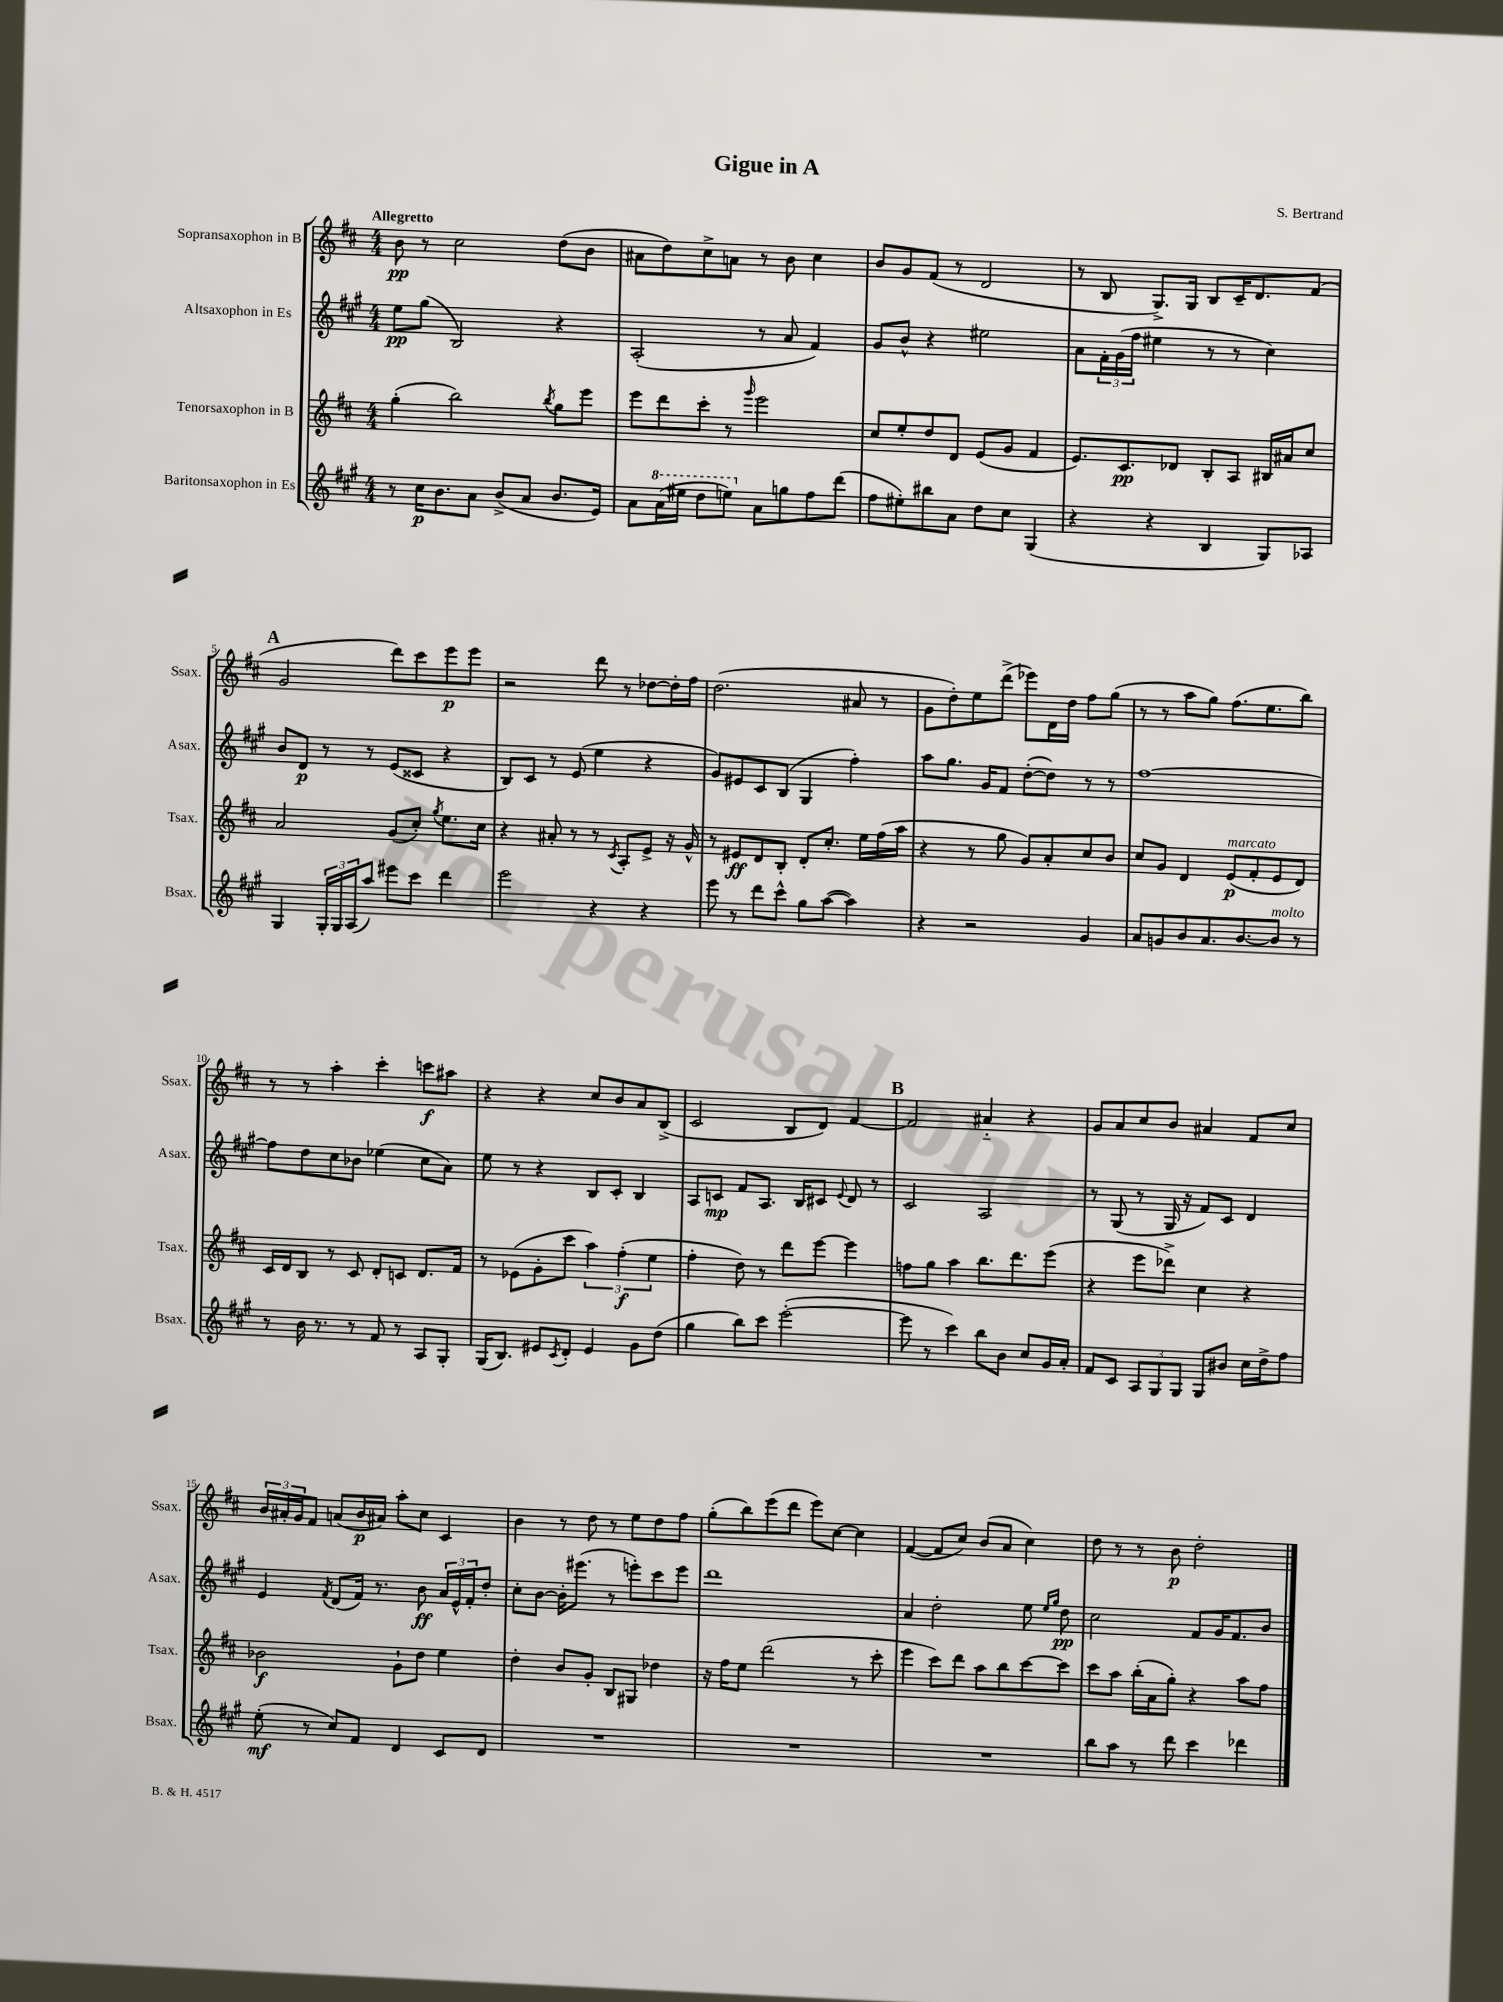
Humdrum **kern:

**kern	**dynam	**kern	**dynam	**kern	**dynam	**kern	**dynam
*part4	*part4	*part3	*part3	*part2	*part2	*part1	*part1
*staff4	*staff4	*staff3	*staff3	*staff2	*staff2	*staff1	*staff1
*I"Baritonsaxophon in Es	*	*I"Tenorsaxophon in B	*	*I"Altsaxophon in Es	*	*I"Sopransaxophon in B	*
*I'Bsax.	*	*I'Tsax.	*	*I'Asax.	*	*I'Ssax.	*
*clefG2	*	*clefG2	*	*clefG2	*	*clefG2	*
*k[f#c#g#]	*	*k[f#c#]	*	*k[f#c#g#]	*	*k[f#c#]	*
*M4/4	*	*M4/4	*	*M4/4	*	*M4/4	*
=1	=1	=1	=1	=1	=1	=1	=1
!	!	!	!	!	!	!LO:TX:a:B:t=Allegretto	!
8r	.	(4gg'\	.	8ee\L	pp	8b\	pp
16cc#\KL	p	.	.	(8gg#\J	.	8r	.
8.b\	.	.	.	.	.	.	.
.	.	2bb\)	.	2B/)	.	2cc#\	.
8a\J	.	.	.	.	.	.	.
(8b^/L	.	.	.	.	.	.	.
8a/J	.	.	.	.	.	.	.
.	.	8qbb/	.	.	.	.	.
8.b/L	.	8gg\L	.	4r	.	(8dd\L	.
.	.	8eee\J	.	.	.	8b\J	.
16e/Jk)	.	.	.	.	.	.	.
=2	=2	=2	=2	=2	=2	=2	=2
8a\L	.	8eee\L	.	(2A'/	.	8a#X\L	.
*8va	*	*	*	*	*	*	*
(16aa\L	.	8ddd\	.	.	.	8dd\)	.
16eee#X\JJ	.	.	.	.	.	.	.
8ddd\L	.	8ccc#'\J	.	.	.	8cc#^\	.
8eeen\J)	.	8r	.	.	.	8an\J	.
.	.	16qqggg/	.	.	.	.	.
*X8va	*	*	*	*	*	*	*
8a\L	.	2eee\	.	8r	.	8r	.
8ggn\	.	.	.	8a/	.	8b\	.
8ff#\	.	.	.	4f#/)	.	4cc#\	.
(8ddd\J	.	.	.	.	.	.	.
=3	=3	=3	=3	=3	=3	=3	=3
8ff#\L	.	8cc#/L	.	8g#/L	.	8b/L	.
8ee#X'\)	.	8ee'/	.	8b^^/J	.	8g/	.
8bb#X\	.	8dd/	.	4r	.	(8f#/J	.
8a\J	.	8d/J	.	.	.	8r	.
8dd\L	.	(8e/L	.	2ee#X\	.	2d/	.
8cc#\J	.	8g/J	.	.	.	.	.
(4G#/	.	4f#/	.	.	.	.	.
=4	=4	=4	=4	=4	=4	=4	=4
4r	.	8.e/L)	.	8a\L	.	8r	.
.	.	.	.	24f#'\L	.	8B/	.
.	.	.	.	(24g#\	.	.	.
.	.	8.c#/	pp	.	.	.	.
.	.	.	.	24ff#\JJ	.	.	.
4r	.	.	.	4ee#X\	.	8.G^/L)	.
.	.	8d-X/J	.	.	.	.	.
.	.	.	.	.	.	16G/Jk	.
4B/	.	8B'/L	.	8r	.	8B/L	.
.	.	8A/J	.	8r	.	16c#~/K	.
.	.	.	.	.	.	8.d/	.
8G#/L)	.	16B#X/LL	.	4cc#\)	.	.	.
.	.	16a#X/J	.	.	.	.	.
8A-X/J	.	8cc#/J	.	.	.	(8f#/J	.
!!LO:LB:g=z
!!LO:REH:place=s1:t=A
=5	=5	=5	=5	=5	=5	=5	=5
4G#/	.	2a/	.	8b/L	.	2g/	.
.	.	.	.	8d/J	p	.	.
24G#'/LL	.	.	.	8r	.	.	.
24G#/	.	.	.	.	.	.	.
(24A/J	.	.	.	.	.	.	.
8aa/J)	.	.	.	8r	.	.	.
8eee#X\L	.	(8g/L	.	(8e/L	.	8ddd\L)	.
8ccc#\J	.	8cc#'/J)	.	8c##X/J	.	8ccc#\	.
.	.	8qgg/	.	.	.	.	.
4ddd\	.	8.ee\L	.	4r	.	8eee\	p
.	.	.	.	.	.	8eee\J	.
.	.	16cc#\Jk	.	.	.	.	.
=6	=6	=6	=6	=6	=6	=6	=6
2eee\	.	4r	.	8B/L)	.	2r	.
.	.	.	.	8c#/J	.	.	.
.	.	8a#X'/	.	8r	.	.	.
.	.	8r	.	(8e/	.	.	.
4r	.	8r	.	4ee\	.	8ddd\	.
.	.	8qc#/	.	.	.	.	.
.	.	8A'/L	.	.	.	8r	.
4r	.	8e^/J	.	4r	.	[8dd-X\L	.
.	.	16r	.	.	.	16dd-'\L]	.
.	.	16g^^/	.	.	.	16ff#\JJ	.
=7	=7	=7	=7	=7	=7	=7	=7
8eee\	.	8r	.	8g#/L)	.	(2.dd\	.
8r	.	8e#X/L	ff	8e#X/	.	.	.
8ddd\L	.	8d/	.	8c#/	.	.	.
8ccc#^^\J	.	8B'/J	.	(8B/J	.	.	.
8gg#\L	.	8d'/L	.	4G#/	.	.	.
([8aa\J	.	8.cc#'/J	.	.	.	.	.
4aa\])	.	.	.	4ff#'\)	.	8a#X/	.
.	.	16ee\LL	.	.	.	.	.
.	.	(16ff#\	.	.	.	8r	.
.	.	16aa\JJ	.	.	.	.	.
=8	=8	=8	=8	=8	=8	=8	=8
4r	.	4r	.	8aa\L	.	8g\L	.
.	.	.	.	8.gg#\J	.	8dd'\)	.
2r	.	8r	.	.	.	8ee\	.
.	.	.	.	16g#/KL	.	.	.
.	.	8gg\	.	8f#/J	.	(8ddd^\J	.
.	.	8g/L)	.	([8dd'\L	.	8eee-X\L)	.
.	.	8a'/	.	8dd\J])	.	16d\L	.
.	.	.	.	.	.	16dd\JJ	.
4g#/	.	8cc#/	.	8r	.	8ff#\L	.
.	.	8b/J	.	8r	.	(8gg\J	.
=9	=9	=9	=9	=9	=9	=9	=9
8a/L	.	8cc#/L	.	[1ff#	.	8r	.
8gn/	.	8g/J	.	.	.	8r	.
8b/	.	4d/	.	.	.	8aa\L	.
8.a/	.	.	.	.	.	8gg\J)	.
!	!	!LO:TX:a:i:t=marcato	!	!	!	!	!
.	.	(8e/L	p	.	.	(8.ff#\L	.
[8.b/	.	.	.	.	.	.	.
.	.	8f#'/	.	.	.	.	.
.	.	.	.	.	.	8.ee\	.
!LO:TX:a:i:t=molto	!	!	!	!	!	!	!
8b/J]	.	8e/	.	.	.	.	.
8r	.	8d/J)	.	.	.	8bb\J)	.
!!LO:LB:g=z
=10	=10	=10	=10	=10	=10	=10	=10
8r	.	16c#/LL	.	8ff#\L]	.	8r	.
.	.	16d/J	.	.	.	.	.
16b\	.	8B/J	.	8dd\	.	8r	.
8.r	.	.	.	.	.	.	.
.	.	8r	.	8cc#\	.	4aa'\	.
8r	.	8c#/	.	8b-X\J	.	.	.
8f#/	.	8d'/L	.	(4ee-X\	.	4ccc#'\	.
8r	.	8cn/J	.	.	.	.	.
8A/L	.	8.d/L	.	8cc#\L	.	8cccn\L	f
8G#'/J	.	.	.	8a\J)	.	8aa#X\J	.
.	.	16f#/Jk	.	.	.	.	.
=11	=11	=11	=11	=11	=11	=11	=11
(16G#/KL	.	8r	.	8ee\	.	4r	.
8.B/J)	.	.	.	.	.	.	.
.	.	(8e-X\L	.	8r	.	.	.
8e#X/L	.	8g'\	.	4r	.	4r	.
8qc#/	.	.	.	.	.	.	.
8d'/J	.	8ccc#\J	.	.	.	.	.
4e#/	.	6aa\)	.	8B/L	.	8cc#/L	.
.	.	.	.	8c#'/J	.	8b/	.
.	.	(6ff#'\	f	.	.	.	.
8g#\L	.	.	.	4B/	.	8a/	.
.	.	6ee\	.	.	.	.	.
(8dd\J	.	.	.	.	.	(8B^/J	.
=12	=12	=12	=12	=12	=12	=12	=12
4gg#\	.	4ff#'\	.	8A/L	.	2c#/	.
.	.	.	.	8cn/J	mp	.	.
8bb\L)	.	8dd\)	.	8f#/L	.	.	.
8ccc#\J	.	8r	.	8.A/J	.	.	.
([2eee'\	.	8ddd\L	.	.	.	8B/L	.
.	.	.	.	16B/KL	.	.	.
.	.	[8eee\J	.	8c#X/J	.	8d/J)	.
.	.	.	.	8qqe/	.	.	.
.	.	4eee\]	.	8d/	.	[4f#/	.
.	.	.	.	8r	.	.	.
!!LO:REH:place=s1:t=B
=13	=13	=13	=13	=13	=13	=13	=13
8eee\]	.	8ffn\L	.	2c#/	.	2f#/]	.
8r	.	8gg\J	.	.	.	.	.
4ccc#\)	.	4aa\	.	.	.	.	.
8bb\L	.	8.bb\L	.	2A/	.	4a#X/	.
8b\J	.	.	.	.	.	.	.
.	.	8.ddd\	.	.	.	.	.
8cc#/L	.	.	.	.	.	4r	.
16g#/L	.	(8eee\J	.	.	.	.	.
16a'/JJ	.	.	.	.	.	.	.
=14	=14	=14	=14	=14	=14	=14	=14
8f#/L	.	4r	.	8r	.	8g/L	.
8c#/J	.	.	.	(8G#/	.	8a/	.
12A/L	.	8eee\L	.	8r	.	8cc#/	.
12G#/	.	.	.	.	.	.	.
.	.	8ddd-X^\J)	.	16G#/	.	8b/J	.
12G#/J	.	.	.	.	.	.	.
.	.	.	.	16r	.	.	.
8G#/L	.	4cc#\	.	8f#/L)	.	4a#X/	.
8b#X/J	.	.	.	8c#/J	.	.	.
16cc#\LL	.	4r	.	4d/	.	8f#/L	.
16dd^\J	.	.	.	.	.	.	.
8ff#\J	.	.	.	.	.	8cc#/J	.
!!LO:LB:g=z
=15	=15	=15	=15	=15	=15	=15	=15
(8ee'\	mf	2b-X\	f	4e/	.	24b/LL	.
.	.	.	.	.	.	24a#X'/	.
.	.	.	.	.	.	24g/J	.
8r	.	.	.	.	.	8f#/J	.
.	.	.	.	8qf#/	.	.	.
8cc#/L)	.	.	.	(8d/L	.	(8an/L	.
8f#/J	.	.	.	16f#/Jk)	.	16b/L	p
.	.	.	.	8.r	.	16a#X/JJ)	.
4d/	.	8g`\L	.	.	.	8aa'\L	.
.	.	8dd\J	.	8b\	ff	8cc#\J	.
8c#/L	.	4ee\	.	24a/LL	.	4c#/	.
.	.	.	.	24e^^/	.	.	.
.	.	.	.	24f#'/J	.	.	.
8d/J	.	.	.	8dd'/J	.	.	.
=16	=16	=16	=16	=16	=16	=16	=16
1r	.	4dd'\	.	8cc#'\L	.	4b\	.
.	.	.	.	[8b\J	.	.	.
.	.	8b/L	.	16b'\KL]	.	8r	.
.	.	.	.	(8.eee#X\J	.	.	.
.	.	8g'/J	.	.	.	8dd\	.
.	.	8B/L	.	8r	.	8r	.
.	.	8G#X/J	.	8eeen'\L)	.	8ee\L	.
.	.	4dd-X\	.	8ccc#\	.	8dd\	.
.	.	.	.	8eee\J	.	8ff#\J	.
=17	=17	=17	=17	=17	=17	=17	=17
1r	.	16r	.	1ddd	.	(8gg'\L	.
.	.	16ff#\KL	.	.	.	.	.
.	.	8ee\J	.	.	.	8bb\)	.
.	.	(2ddd\	.	.	.	(8eee\	.
.	.	.	.	.	.	8ddd\J	.
.	.	.	.	.	.	8eee\L)	.
.	.	.	.	.	.	[8cc#\J	.
.	.	8r	.	.	.	4cc#\]	.
.	.	8ccc#'\	.	.	.	.	.
=18	=18	=18	=18	=18	=18	=18	=18
1r	.	4eee\	.	4a/	.	([4f#/	.
.	.	8ccc#\L)	.	2dd'\	.	8f#/L]	.
.	.	8ddd\J	.	.	.	8cc#/J)	.
.	.	8aa\L	.	.	.	(8b/L	.
.	.	8bb\	.	.	.	8a/J	.
.	.	[8ccc#\	.	8ee\	.	4cc#\)	.
.	.	.	.	16qqee/LL	.	.	.
.	.	.	.	16qqgg#/JJ	.	.	.
.	.	8ccc#\J]	.	8dd\	pp	.	.
=19	=19	=19	=19	=19	=19	=19	=19
8bb\L	.	8ccc#\L	.	2cc#\	.	8dd\	.
8aa\J	.	8aa\J	.	.	.	8r	.
8r	.	(16bb'\LL	.	.	.	8r	.
.	.	16a\J	.	.	.	.	.
8ddd\	.	8gg'\J)	.	.	.	8b\	p
4ccc#\	.	4r	.	8f#/L	.	2dd'\	.
.	.	.	.	16g#/K	.	.	.
.	.	.	.	8.f#/	.	.	.
4ddd-X\	.	8aa\L	.	.	.	.	.
.	.	8ff#\J	.	8b/J	.	.	.
==	==	==	==	==	==	==	==
*-	*-	*-	*-	*-	*-	*-	*-
